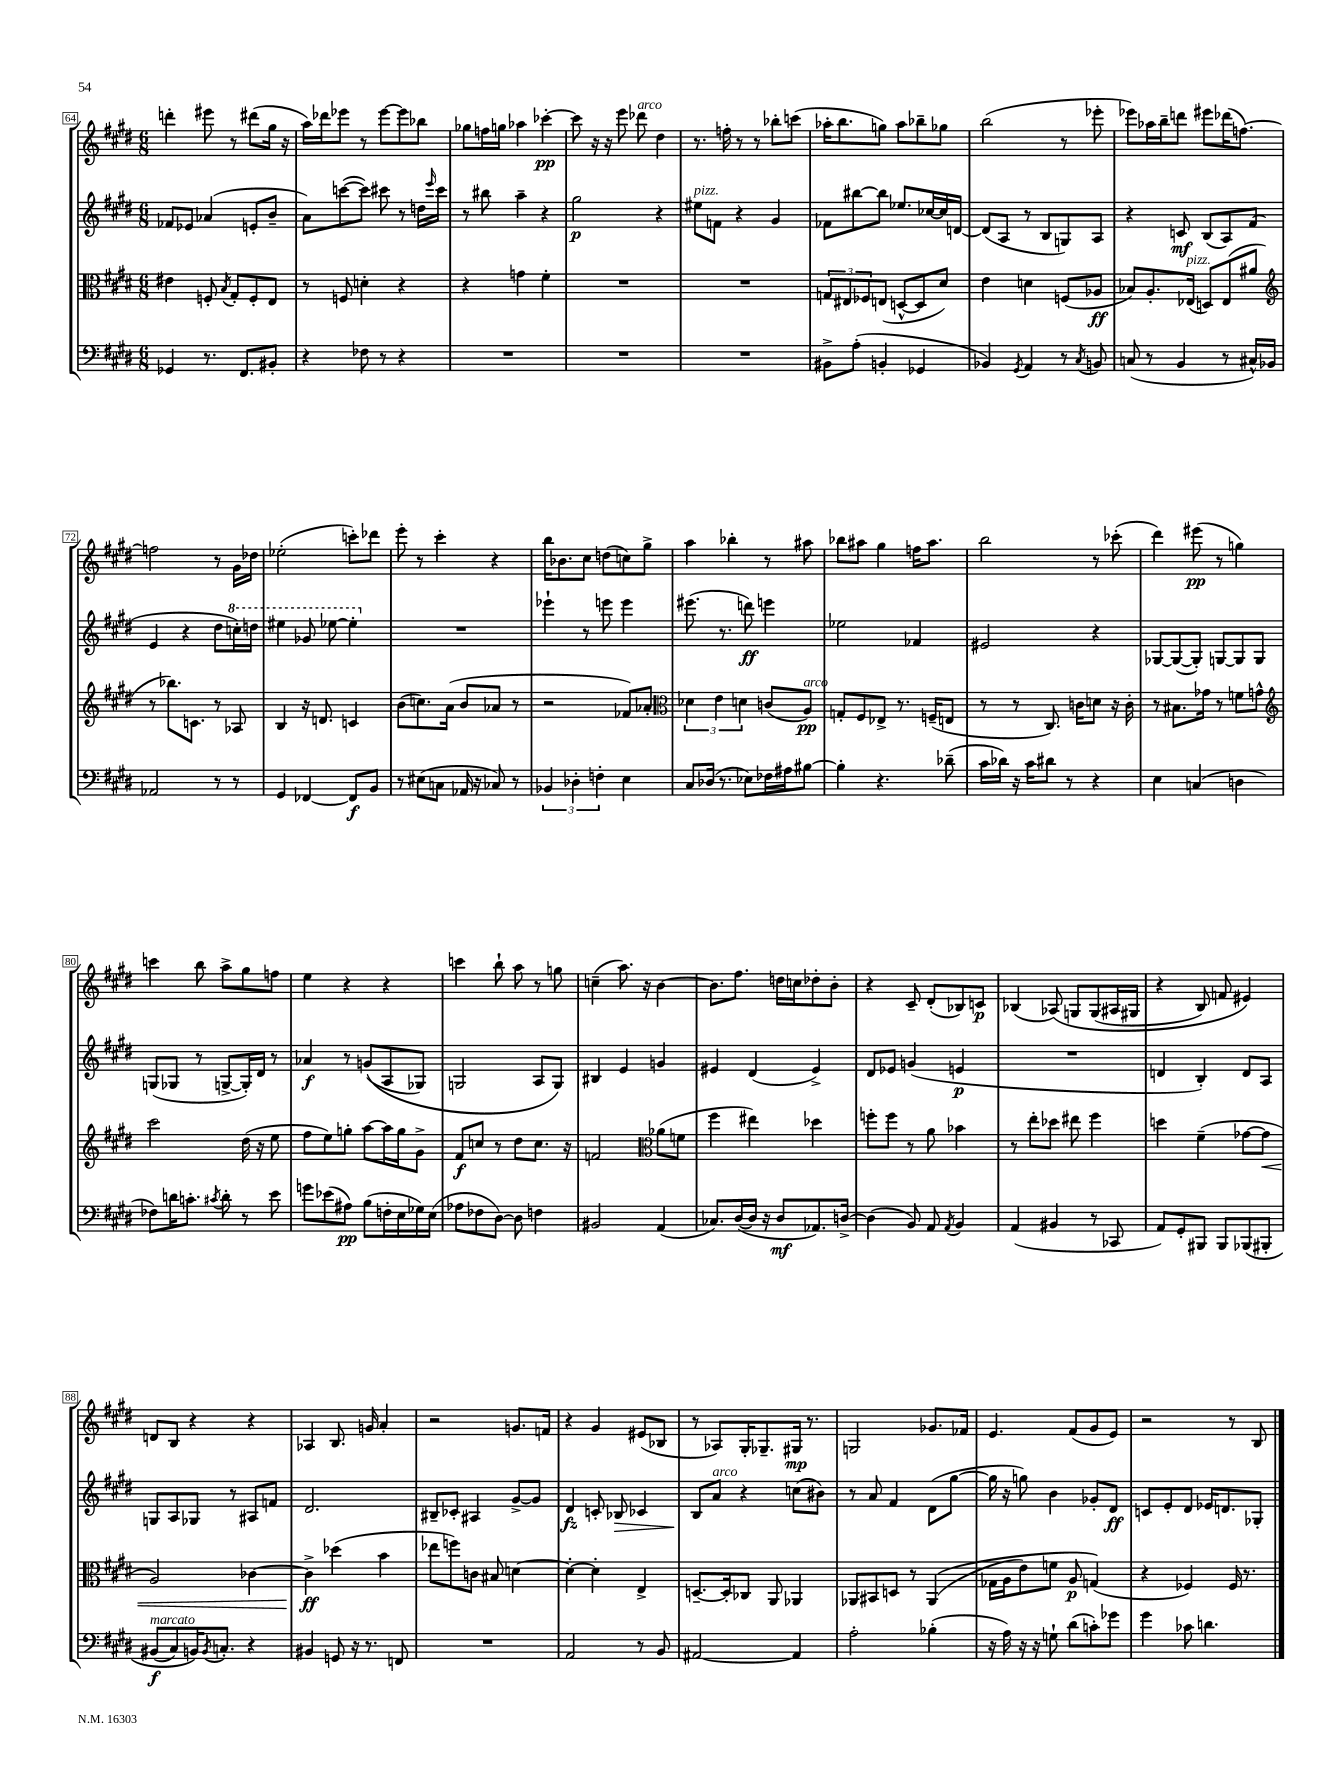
<<
\new StaffGroup <<
\new Staff = "s0" {
    \clef treble \key e \major \numericTimeSignature \time 6/8
    d'''4-. eis'''8 r8 dis'''8( gis''16 r16 |
    a''16) des'''16 ees'''8 r8 ees'''8~ ees'''8 bes''8 |
    ges''8 f''16 g''16 aes''4 ces'''4~-.\pp |
    ces'''8 r16 r16 e'''8 des'''8^\markup { \italic "arco" } dis''4 |
    r8. f''16-. r8 r8 bes''8-. c'''8( |
    aes''16-. b''8. g''8) aes''8 bes''8-- ges''8 |
    b''2( r8 ees'''8-. |
    ees'''8) aes''16 b''16-- d'''8 eis'''8 des'''16( f''8.~) |
    f''2 r8 gis'16 des''16 |
    ees''2-.( c'''8-.) des'''8 |
    e'''8-. r8 cis'''4-. r4 |
    b''16 bes'8. cis''8 d''8( c''8) gis''8-> |
    a''4 bes''4-. r8 ais''8 |
    bes''8 ais''8 gis''4 f''16 ais''8. |
    b''2 r8 ces'''8-.( |
    dis'''4) eis'''8\pp( r8 g''4) |
    c'''4 b''8 a''8-> gis''8 f''8 |
    e''4 r4 r4 |
    c'''4 b''8-! a''8 r8 g''8 |
    c''4--( a''8.) r16 b'4~ |
    b'8. fis''8. d''16 c''16 des''8-. b'8-. |
    r4 cis'8-- dis'8-.( bes8) c'8\p |
    bes4( aes8)\( g8 g8( ais16 gis16 |
    r4 b8) f'8 eis'4\) |
    d'8 b8 r4 r4 |
    aes4 b8. g'16 a'4-. |
    r2 g'8. f'16 |
    r4 gis'4 eis'8( bes8 |
    r8 aes8) gis16-. ges8.-- gis16\mp r8. |
    g2 ges'8. fes'16 |
    e'4. fis'8( gis'8 e'8) |
    r2 r8 b8 \bar "|." |
}
\new Staff = "s1" {
    \clef treble \key e \major \numericTimeSignature \time 6/8
    fes'8 ees'8 aes'4( e'8-. b'8-- |
    a'8) c'''8~( c'''8) cis'''8 r8 d''16 \grace { e'''16 } cis'''16 |
    r8 bis''8 a''4-- r4 |
    gis''2\p r4 |
    eis''8^\markup { \italic "pizz." } f'8 r4 gis'4 |
    fes'8 bis''8~ bis''8 ees''8. ces''16~ ces''16 d'16~ |
    d'8( a8 r8 b8 g8) a8 |
    r4 c'8\mf b8( a8) fis'8( |
    e'4 r4 dis''8 \ottava #1 c'''16-.) d'''16 |
    eis'''4 ges''8 ees'''8~ ees'''4-. \ottava #0 |
    R2. |
    ees'''4-! r8 e'''8 e'''4 |
    eis'''8.( r8. d'''8\ff) e'''4 |
    ees''2 fes'4 |
    eis'2 r4 |
    ges8~ ges8~( ges8-.) g8~ g8 g8 |
    g8( ges8 r8 g8~-> g16-.) dis'16 r8 |
    aes'4\f r8 g'8(\( a8 ges8) |
    g2 a8 g8\) |
    bis4 e'4 g'4 |
    eis'4 dis'4( eis'4->) |
    dis'8 ees'8 g'4( e'4\p |
    R2. |
    d'4 b4-.) d'8 a8 |
    g8 a8 ges8 r8 ais8 f'8 |
    dis'2. |
    bis8-- ces'8-. ais4 gis'8~-> gis'8 |
    dis'4\fz c'8-. bes8\> ces'4 |
    b8\! a'8^\markup { \italic "arco" } r4 c''8( bis'8) |
    r8 a'8 fis'4 dis'8( gis''8~ |
    gis''16 r16 g''8) b'4 ges'8-. dis'8\ff |
    c'8 e'8-. dis'8 ees'16 d'8. ges8-. \bar "|." |
}
\new Staff = "s2" {
    \clef alto \key e \major \numericTimeSignature \time 6/8
    eis'4 f8-. \acciaccatura { b8 } gis8-. f8-. e8 |
    r8 f8 d'4-. r4 |
    r4 g'4 fis'4-. |
    R2. |
    R2. |
    \tuplet 3/2 { g8 eis8 fes8 } e8( d8~-^ d8 dis'8) |
    e'4 d'4 f8( aes8\ff |
    bes8) a8.-. ees16^\markup { \italic "pizz." }( d8) ees8( ais'8 |
    \clef treble r8 bes''8.) c'8. r8 aes8 |
    b4 r16 d'8. c'4 |
    b'8( c''8.) a'16( b'8 aes'8 r8 |
    r2 fes'8) aes'8-. |
    \clef alto \tuplet 3/2 { des'4 e'4 d'4 } c'8( a8\pp^\markup { \italic "arco" }) |
    g8-. fis8 ees8-> r8. f16--( e8 |
    r8 r8 cis8.) c'16 d'8 r16 c'16-. |
    r8 bis8. ges'16 r8 f'8 g'8-^ |
    \clef treble cis'''2 dis''16( r16 e''8 |
    fis''8 e''8) g''8-. a''8~ a''16 g''16 gis'8-> |
    fis'8\f c''8 r8 dis''8 c''8. r16 |
    f'2 \clef alto aes'8( f'8 |
    fis''4 eis''4) des''4 |
    f''8-. f''8 r8 a'8 bes'4 |
    r8 e''8-. des''8 eis''8 fis''4 |
    d''4 fis'4--( ges'8~ ges'8\< |
    a2) ces'4~ |
    ces'4->\ff\! des''4( b'4 |
    ees''8 f''8) c'8 bis8 d'4~ |
    d'4~-. d'4-. e4-> |
    d8.~-- d16-. ces8 a,8 aes,4 |
    aes,8 bis,8 d8 r8 aes,4(\( |
    ges16 a16 e'8) f'8 a8\p g4(\) |
    r4 fes4) fes16 r8. \bar "|." |
}
\new Staff = "s3" {
    \clef bass \key e \major \numericTimeSignature \time 6/8
    ges,4 r8. fis,8. bis,8-. |
    r4 fes8 r8 r4 |
    R2. |
    R2. |
    R2. |
    bis,8-> a8-.( b,4-. ges,4 |
    bes,4) \acciaccatura { gis,8 } a,4 r8 \acciaccatura { cis8 } b,8 |
    c8( r8 b,4 r8 cis16-^) bes,16 |
    aes,2 r8 r8 |
    gis,4 fes,4~ fes,8\f b,8 |
    r8 eis8( c8 aes,16 r16 ces8) r8 |
    \tuplet 3/2 { bes,4 des4-. f4-. } e4 |
    cis8 des16( r8. ees8) fes16 ais16 bis8~ |
    bis4-. r4. des'8--( |
    cis'16 des'16) r16 cis'16 dis'8 r8 r4 |
    e4 c4( d4 |
    fes8) d'16 c'8.-. \acciaccatura { cis'8 } d'8-. r8 e'8 |
    g'8 ees'8( ais8\pp) b8( f16-. e16 ges16) e16( |
    aes8 fes8 dis8~) dis8 f4 |
    bis,2 a,4( |
    ces8.) dis16~( dis16 r16 dis8\mf aes,8.) d16~-> |
    d4( b,8) a,8 \acciaccatura { a,8 } b,4 |
    a,4( bis,4 r8 ces,8 |
    a,8) gis,8-. bis,,8 bis,,8 bes,,8\( bis,,8-. |
    bis,8\f^\markup { \italic "marcato" }( cis8) b,16\) \acciaccatura { b,8 } c8.-. r4 |
    bis,4 g,8 r16 r8. f,8 |
    R2. |
    a,2 r8 b,8 |
    ais,2~ ais,4 |
    a2-. bes4-.( |
    r16 a16) r16 r16 g8-! dis'8( c'8-.) ges'8 |
    gis'4 ces'8 d'4. \bar "|." |
}
>>
>>
\layout { \context { \Score currentBarNumber = #64 \override BarNumber.stencil = #(make-stencil-boxer 0.1 0.3 ly:text-interface::print) } }
